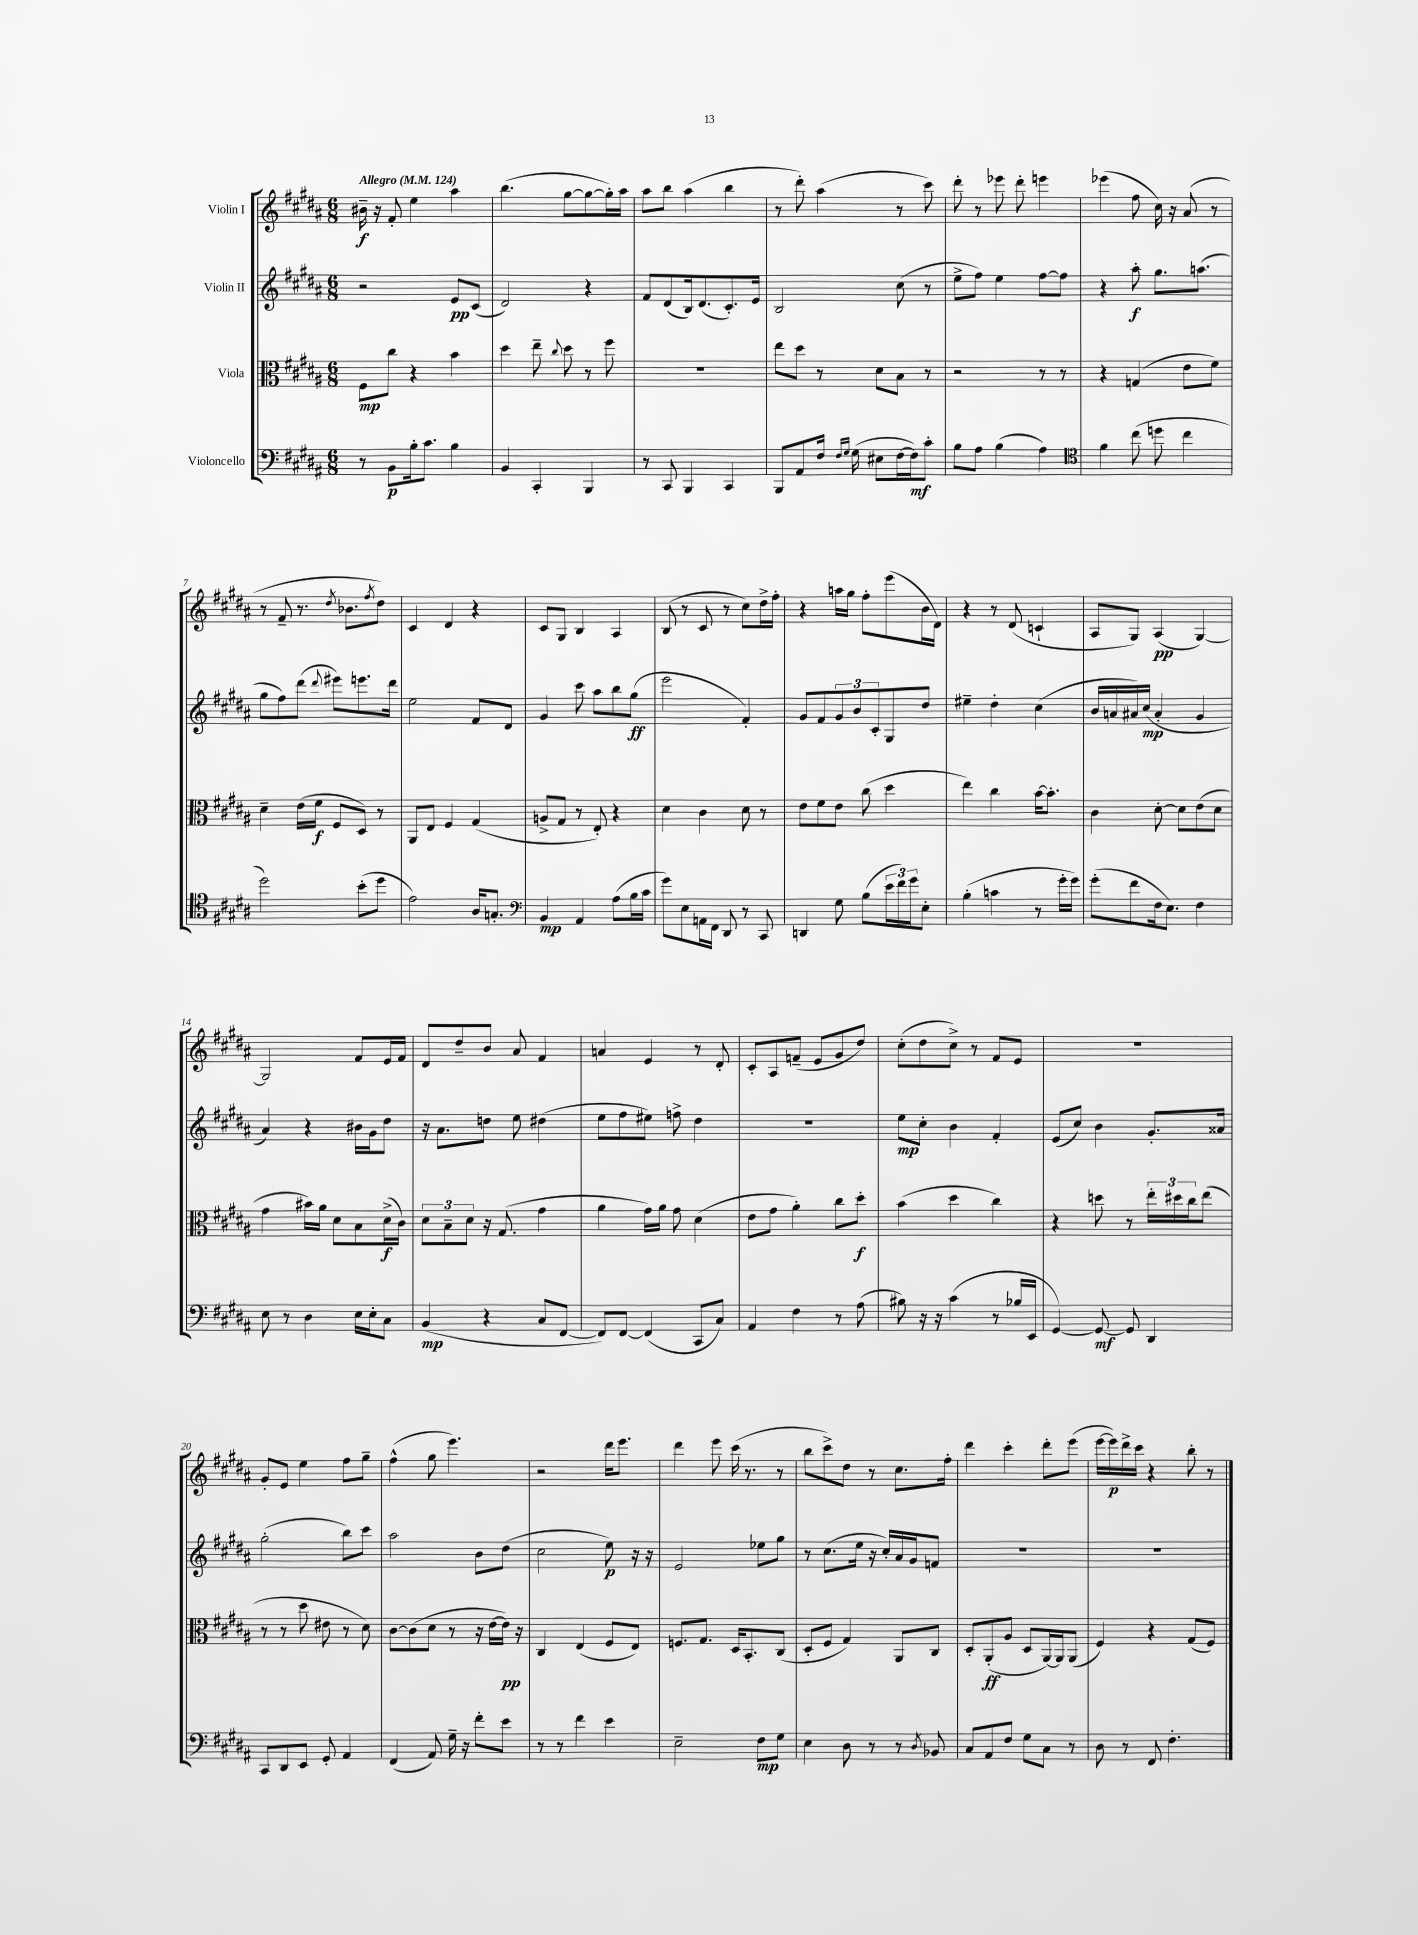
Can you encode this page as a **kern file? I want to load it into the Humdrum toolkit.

**kern	**dynam	**kern	**dynam	**kern	**dynam	**kern	**dynam
*part4	*part4	*part3	*part3	*part2	*part2	*part1	*part1
*staff4	*staff4	*staff3	*staff3	*staff2	*staff2	*staff1	*staff1
*I"Violoncello	*	*I"Viola	*	*I"Violin II	*	*I"Violin I	*
*clefF4	*	*clefC3	*	*clefG2	*	*clefG2	*
*k[f#c#g#d#a#]	*	*k[f#c#g#d#a#]	*	*k[f#c#g#d#a#]	*	*k[f#c#g#d#a#]	*
*M6/8	*	*M6/8	*	*M6/8	*	*M6/8	*
*MM124	*	*MM124	*	*MM124	*	*MM124	*
=1	=1	=1	=1	=1	=1	=1	=1
!	!	!	!	!	!	!LO:TX:a:B:t=Allegro	!
8r	.	8F#\L	mp	2r	.	16b#X~\	f
.	.	.	.	.	.	16r	.
8BB\L	p	8cc#\J	.	.	.	8f#'/	.
16B'\k	.	4r	.	.	.	4ee\	.
8.c#\J	.	.	.	.	.	.	.
4B\	.	4b\	.	8e/L	pp	4aa#\	.
.	.	.	.	(8c#/J	.	.	.
=2	=2	=2	=2	=2	=2	=2	=2
4BB/	.	4dd#\	.	2d#/)	.	(4.bb\	.
4CC#'/	.	8ee~\	.	.	.	.	.
.	.	8qqcc#/	.	.	.	.	.
.	.	8dd#\	.	.	.	[8gg#\L	.
4BBB/	.	8r	.	4r	.	8gg#\_	.
.	.	8ff#\	.	.	.	16gg#'\L])	.
.	.	.	.	.	.	16aa#\JJ	.
=3	=3	=3	=3	=3	=3	=3	=3
8r	.	2.r	.	8f#/L	.	8aa#\L	.
8CC#/	.	.	.	(8d#/	.	8bb\J	.
4BBB/	.	.	.	16B/k)	.	(4aa#\	.
.	.	.	.	(8.d#/	.	.	.
4CC#/	.	.	.	8.c#'/)	.	4bb\	.
.	.	.	.	16e/Jk	.	.	.
=4	=4	=4	=4	=4	=4	=4	=4
8BBB/L	.	8ee\L	.	2B/	.	8r	.
8AA#/	.	8dd#\J	.	.	.	8ddd#'\)	.
16F#/Jk	.	8r	.	.	.	(4aa#\	.
16qqF#/LL	.	.	.	.	.	.	.
16qqG#/JJ	.	.	.	.	.	.	.
(16G#\	.	.	.	.	.	.	.
8E#X\L	.	8d#\L	.	.	.	.	.
[16F#\L	.	8B\J	.	(8cc#\	.	8r	.
16F#\J])	mf	.	.	.	.	.	.
8c#'\J	.	8r	.	8r	.	8ccc#\)	.
=5	=5	=5	=5	=5	=5	=5	=5
8B\L	.	2r	.	8ee^\L	.	8ddd#'\	.
8A#\J	.	.	.	8ff#\J)	.	8r	.
(4B\	.	.	.	4ee\	.	8eee-X\	.
.	.	.	.	.	.	8ddd#'\	.
4A#\)	.	8r	.	[8ff#\L	.	4eeen\	.
.	.	8r	.	8ff#\J]	.	.	.
=6	=6	=6	=6	=6	=6	=6	=6
*clefC4	*	*	*	*	*	*	*
4f#\	.	4r	.	4r	.	(4eee-X\	.
(8cc#\	.	(4Gn/	.	8aa#'\	f	8ff#\	.
8ddn\	.	.	.	8.gg#\L	.	16cc#\)	.
.	.	.	.	.	.	16r	.
4cc#\	.	8e\L	.	.	.	(8a#/	.
.	.	.	.	(8.aan\J	.	.	.
.	.	8f#\J)	.	.	.	8r	.
!!LO:LB:g=z
=7	=7	=7	=7	=7	=7	=7	=7
2dd#\)	.	4d#~\	.	8gg#\L	.	8r	.
.	.	.	.	8ff#\)	.	8f#~/	.
.	.	(16e\LL	.	(8ddd#\J	.	8.r	.
.	.	16f#\JJ	f	.	.	.	.
.	.	.	.	8qqddd#/	.	.	.
.	.	8F#/L	.	8eee#X\L)	.	.	.
.	.	.	.	.	.	8qdd#/	.
.	.	.	.	.	.	8.b-X\L	.
(8b'\L	.	8D#/J)	.	8.eeen\	.	.	.
.	.	.	.	.	.	8qff#/	.
8dd#\J	.	8r	.	.	.	8dd#\J)	.
.	.	.	.	16ddd#\Jk	.	.	.
=8	=8	=8	=8	=8	=8	=8	=8
2e\)	.	8AA#/L	.	2ee\	.	4c#/	.
.	.	8E/J	.	.	.	.	.
.	.	4F#/	.	.	.	4d#/	.
16A#/KL	.	(4G#/	.	8f#/L	.	4r	.
8.Gn'/J	.	.	.	.	.	.	.
.	.	.	.	8d#/J	.	.	.
=9	=9	=9	=9	=9	=9	=9	=9
*clefF4	*	*	*	*	*	*	*
4BB/	mp	8An^/L	.	4g#/	.	8c#/L	.
.	.	8G#/J	.	.	.	8G#/J	.
4AA#/	.	8r	.	8ccc#\	.	4B/	.
.	.	8E'/)	.	8aa#\L	.	.	.
(8A#\L	.	4r	.	8bb\	.	4A#/	.
16B\L	.	.	.	(8gg#\J	ff	.	.
16c#\JJ	.	.	.	.	.	.	.
=10	=10	=10	=10	=10	=10	=10	=10
8g#\L)	.	4d#\	.	2eee\	.	(8B/	.
8E\	.	.	.	.	.	8r	.
16AAn\L	.	4c#\	.	.	.	8c#/	.
16FF#\JJ	.	.	.	.	.	.	.
8DD#/	.	.	.	.	.	8r	.
8r	.	8d#\	.	4f#'/)	.	8cc#\L)	.
8CC#/	.	8r	.	.	.	16dd#^\L	.
.	.	.	.	.	.	16ff#'\JJ	.
=11	=11	=11	=11	=11	=11	=11	=11
4DDn/	.	8e\L	.	8g#/L	.	4r	.
.	.	8f#\	.	8f#/	.	.	.
8G#\	.	8e\J	.	12g#/	.	16aan\LL	.
.	.	.	.	.	.	16gg#\JJ	.
.	.	.	.	12b/	.	.	.
(8B\L	.	(8cc#\	.	.	.	8ff#'\L	.
.	.	.	.	12c#'/	.	.	.
24e\L	.	4dd#\	.	8G#/	.	(8eee\	.
24f#\)	.	.	.	.	.	.	.
24g#\J	.	.	.	.	.	.	.
8E'\J	.	.	.	8dd#/J	.	16b\L	.
.	.	.	.	.	.	16d#\JJ)	.
=12	=12	=12	=12	=12	=12	=12	=12
(4B'\	.	4ee\)	.	4ee#X~\	.	4r	.
4cn\	.	4cc#\	.	4dd#'\	.	8r	.
.	.	.	.	.	.	(8d#/	.
8r	.	[16b\KL	.	(4cc#\	.	4cn`/	.
.	.	8.b'\J]	.	.	.	.	.
16g#'\LL	.	.	.	.	.	.	.
16g#\JJ)	.	.	.	.	.	.	.
=13	=13	=13	=13	=13	=13	=13	=13
(8g#'\L	.	4c#\	.	16b/LL	.	8A#/L	.
.	.	.	.	16an/	.	.	.
8f#\	.	.	.	16a#X/)	.	8G#/J)	.
.	.	.	.	(16cc#/JJ	mp	.	.
16F#\k	.	[8d#'\	.	4a#'/	.	(4A#/	pp
8.E\J)	.	.	.	.	.	.	.
.	.	8d#\L]	.	.	.	.	.
4F#\	.	(8e\	.	4g#/	.	[4G#/)	.
.	.	8d#\J	.	.	.	.	.
!!LO:LB:g=z
=14	=14	=14	=14	=14	=14	=14	=14
8E\	.	4g#\	.	4a#/)	.	2G#/]	.
8r	.	.	.	.	.	.	.
4D#\	.	16b#X\LL)	.	4r	.	.	.
.	.	16a#\JJ	.	.	.	.	.
.	.	8d#\L	.	.	.	.	.
16E\LL	.	8B\	.	16b#X\LL	.	8f#/L	.
16E'\J	.	.	.	16g#\J	.	.	.
8C#\J	.	(16d#^\L	f	8dd#\J	.	16e/L	.
.	.	16c#\JJ)	.	.	.	16f#/JJ	.
=15	=15	=15	=15	=15	=15	=15	=15
(4BB/	mp	12d#\L	.	16r	.	8d#/L	.
.	.	.	.	8.a#\L	.	.	.
.	.	12B~\	.	.	.	.	.
.	.	.	.	.	.	8dd#~/	.
.	.	12d#\J	.	.	.	.	.
4r	.	16r	.	8ddn\J	.	8b/J	.
.	.	(8.G#/	.	.	.	.	.
.	.	.	.	8ee\	.	8a#/	.
8C#/L	.	4g#\	.	(4dd#X\	.	4f#/	.
[8FF#/J	.	.	.	.	.	.	.
=16	=16	=16	=16	=16	=16	=16	=16
8FF#/L])	.	4a#\	.	8ee\L	.	4an/	.
[8FF#/J	.	.	.	8ff#\	.	.	.
(4FF#/]	.	16g#\LL)	.	8ee#X\J)	.	4e/	.
.	.	16a#\JJ	.	.	.	.	.
.	.	8g#\	.	8ffn^\	.	.	.
8CC#/L	.	(4d#\	.	4dd#\	.	8r	.
8C#/J)	.	.	.	.	.	8d#'/	.
=17	=17	=17	=17	=17	=17	=17	=17
4AA#/	.	8e\L	.	2.r	.	8c#'/L	.
.	.	8g#\J	.	.	.	8A#/	.
4F#\	.	4a#'\)	.	.	.	(8fn~/J	.
.	.	.	.	.	.	8e/L	.
8r	.	8cc#\L	.	.	.	8g#/	.
(8A#\	.	8dd#'\J	f	.	.	8dd#/J)	.
=18	=18	=18	=18	=18	=18	=18	=18
8B#X\)	.	(4b\	.	8ee\L	mp	(8cc#'\L	.
16r	.	.	.	8cc#'\J	.	8dd#\	.
16r	.	.	.	.	.	.	.
(4c#\	.	4dd#\	.	4b\	.	8cc#^\J)	.
.	.	.	.	.	.	8r	.
8r	.	4cc#\)	.	4f#'/	.	8f#/L	.
16B-X/LL	.	.	.	.	.	8e/J	.
16EE/JJ	.	.	.	.	.	.	.
=19	=19	=19	=19	=19	=19	=19	=19
[4GG#/)	.	4r	.	(8e/L	.	2.r	.
.	.	.	.	8cc#/J)	.	.	.
8GG#/_	mf	8ddn\	.	4b\	.	.	.
8GG#/]	.	8r	.	.	.	.	.
4DD#/	.	24ee'\LL	.	8.g#'/L	.	.	.
.	.	24dd#X\	.	.	.	.	.
.	.	24cc#\J	.	.	.	.	.
.	.	(8ee\J	.	.	.	.	.
.	.	.	.	16a##X/Jk	.	.	.
!!LO:LB:g=z
=20	=20	=20	=20	=20	=20	=20	=20
8CC#/L	.	8r	.	(2gg#'\	.	8g#'/L	.
8DD#/	.	8r	.	.	.	8e/J	.
8EE/J	.	8dd#\	.	.	.	4ee\	.
8GG#'/	.	8e#X\	.	.	.	.	.
4AA#/	.	8r	.	8bb\L)	.	8ff#\L	.
.	.	8d#\)	.	8ccc#\J	.	8gg#~\J	.
=21	=21	=21	=21	=21	=21	=21	=21
(4FF#/	.	[8c#\L	.	2aa#\	.	(4ff#^^\	.
.	.	(8c#\]	.	.	.	.	.
8AA#/)	.	8d#\J	.	.	.	8gg#\	.
16G#~\	.	8r	.	.	.	4.eee\)	.
16r	.	.	.	.	.	.	.
8f#'\L	.	16r	.	8b\L	.	.	.
.	.	[16e\LL	.	.	.	.	.
8e\J	.	16e\JJ])	pp	(8dd#\J	.	.	.
.	.	16r	.	.	.	.	.
=22	=22	=22	=22	=22	=22	=22	=22
8r	.	4C#/	.	2cc#\	.	2r	.
8r	.	.	.	.	.	.	.
4f#\	.	(4E/	.	.	.	.	.
4e\	.	8F#/L	.	8ee\)	p	16ddd#\KL	.
.	.	.	.	.	.	8.eee\J	.
.	.	8E/J)	.	16r	.	.	.
.	.	.	.	16r	.	.	.
=23	=23	=23	=23	=23	=23	=23	=23
2E~\	.	8.Fn/L	.	2e/	.	4ddd#\	.
.	.	8.G#/J	.	.	.	.	.
.	.	.	.	.	.	8eee\	.
.	.	16D#/KL	.	.	.	(16ccc#\	.
.	.	8.BB'/	.	.	.	8.r	.
8F#\L	mp	.	.	8ee-X\L	.	.	.
8G#\J	.	(8C#/J	.	8gg#\J	.	8r	.
=24	=24	=24	=24	=24	=24	=24	=24
4E\	.	8D#'/L	.	8r	.	8bb\L	.
.	.	8F#/J	.	(8.cc#\L	.	8ccc#^\)	.
8D#\	.	4G#/)	.	.	.	8dd#\J	.
.	.	.	.	16ee\Jk	.	.	.
8r	.	.	.	16r	.	8r	.
.	.	.	.	16cc#'/LL)	.	.	.
8r	.	8AA#/L	.	16a#/	.	8.cc#\L	.
.	.	.	.	16g#/J	.	.	.
8qD#/	.	.	.	.	.	.	.
8BB-X/	.	8C#/J	.	8fn/J	.	.	.
.	.	.	.	.	.	16ff#'\Jk	.
=25	=25	=25	=25	=25	=25	=25	=25
8C#/L	.	8D#'/L	.	2.r	.	4ddd#\	.
8AA#/	.	(8AA#'/	ff	.	.	.	.
8F#/J	.	8A#/J	.	.	.	4ccc#'\	.
8G#\L	.	8D#/L	.	.	.	.	.
8C#\J	.	[16AA#/L)	.	.	.	8ddd#'\L	.
.	.	16AA#/J]	.	.	.	.	.
8r	.	(8AA#/J	.	.	.	(8eee\J	.
=26	=26	=26	=26	=26	=26	=26	=26
8D#\	.	4F#/)	.	2.r	.	[16eee\LL	.
.	.	.	.	.	.	16eee\])	p
8r	.	.	.	.	.	16ddd#^\	.
.	.	.	.	.	.	16ccc#\JJ	.
8FF#/	.	4r	.	.	.	4r	.
4.F#'\	.	.	.	.	.	.	.
.	.	(8G#/L	.	.	.	8bb'\	.
.	.	8F#/J)	.	.	.	8r	.
==	==	==	==	==	==	==	==
*-	*-	*-	*-	*-	*-	*-	*-
